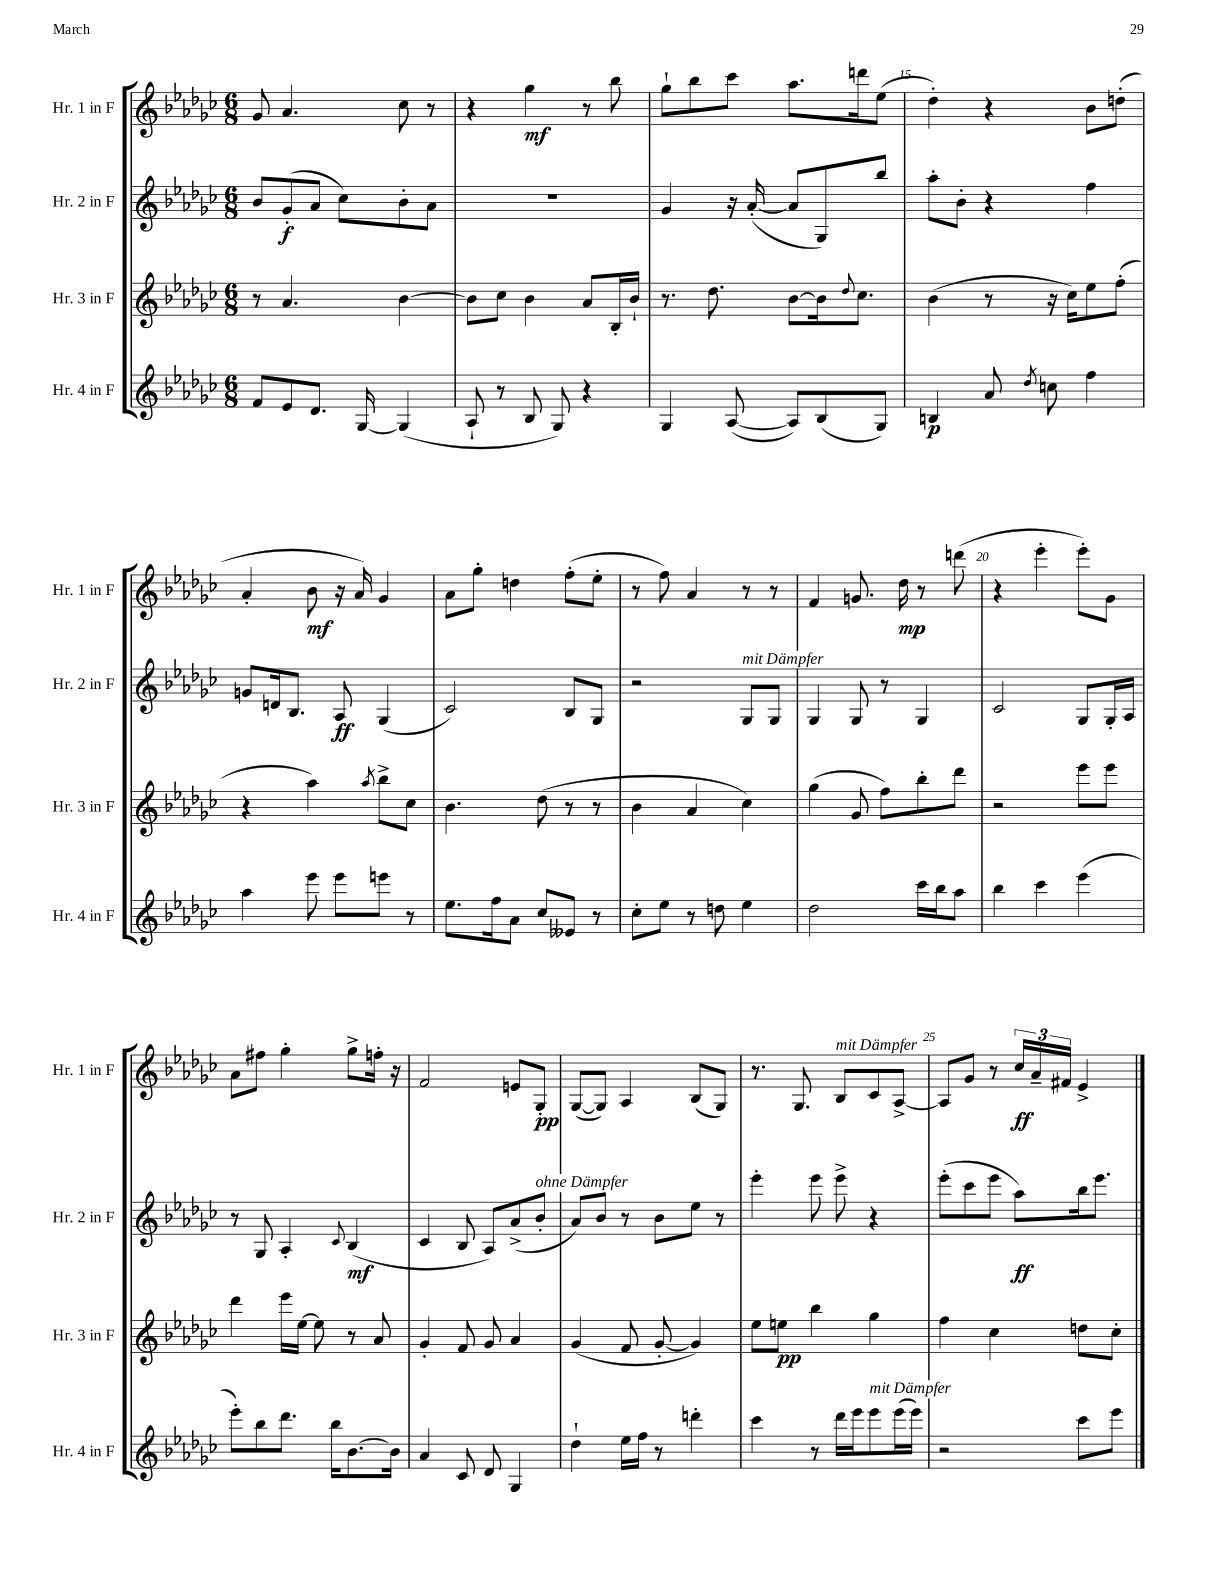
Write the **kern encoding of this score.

**kern	**kern	**kern	**kern
*staff4	*staff3	*staff2	*staff1
*clefG2	*clefG2	*clefG2	*clefG2
*k[b-e-a-d-g-c-]	*k[b-e-a-d-g-c-]	*k[b-e-a-d-g-c-]	*k[b-e-a-d-g-c-]
*M6/8	*M6/8	*M6/8	*M6/8
8f	8r	8b-	8g-
8e-	4.a-	(8g-'	4.a-
8.d-	.	8a-	.
.	.	8cc-)	.
[16G-	.	.	.
(4G-]	[4b-	8b-'	8cc-
.	.	8a-	8r
=	=	=	=
8A-`	8b-]	2.r	4r
8r	8cc-	.	.
8B-	4b-	.	4gg-
8G-)	.	.	.
4r	8a-	.	8r
.	16B-'	.	8bb-
.	16b-`	.	.
=	=	=	=
4G-	8.r	4g-	8gg-`
.	.	.	8bb-
.	8.dd-	.	.
([8A-	.	16r	8ccc-
.	.	([16a-'	.
8A-])	[8b-	8a-]	8.aa-
(8B-	16b-]	8G-)	.
.	8qqdd-	.	.
.	8.cc-	.	16ddd
8G-)	.	8bb-	(8ee-
=	=	=	=
4B	(4b-	8aa-'	4dd-')
.	.	8b-'	.
8a-	8r	4r	4r
8qdd-	.	.	.
8cc	16r	.	.
.	16cc-)	.	.
4ff	8ee-	4ff	8b-
.	(8ff'	.	(8dd'
=	=	=	=
4aa-	4r	8g	4a-'
.	.	16d	.
.	.	8.B-	.
8eee-	4aa-)	.	8b-
8eee-	.	8A-	16r
.	.	.	16a-)
.	8qaa-	.	.
8eee	8bb-^	(4G-	4g-
8r	8cc-	.	.
=	=	=	=
8.ee-	4.b-	2c-)	8a-
.	.	.	8gg-'
16ff	.	.	.
8a-	.	.	4dd
8cc-	(8dd-	.	.
8e--	8r	8B-	(8ff'
8r	8r	8G-	8ee-'
=	=	=	=
8cc-'	4b-	2r	8r
8ee-	.	.	8ff)
8r	4a-	.	4a-
8dd	.	.	.
4ee-	4cc-)	8G-	8r
.	.	8G-	8r
=	=	=	=
2dd-	(4gg-	4G-	4f
.	8g-	8G-	8.g
.	8ff)	8r	.
.	.	.	16dd-
16ccc-	8bb-'	4G-	8r
16bb-	.	.	.
8aa-	8ddd-	.	(8ddd
=	=	=	=
4bb-	2r	2c-	4r
4ccc-	.	.	4eee-'
(4eee-	8eee-	8G-	8eee-')
.	8eee-	16G-'	8g-
.	.	16A-	.
=	=	=	=
8eee-')	4ddd-	8r	8a-
8bb-	.	8G-	8ff#
8.ddd-	16eee-	4A-'	4gg-'
.	[16ee-	.	.
.	8ee-]	.	.
16bb-	.	.	.
.	.	8qqc-	.
[8.b-	8r	(4B-	8gg-^
.	8a-	.	16ff'
16b-]	.	.	16r
=	=	=	=
4a-	4g-'	4c-	2f
8c-	8f	8B-	.
8d-	8g-	8A-)	.
4G-	4a-	(8a-^	8e
.	.	8b-'	8G-'
=	=	=	=
4dd-`	(4g-	8a-)	([8G-
.	.	8b-	8G-])
16ee-	8f	8r	4A-
16ff	.	.	.
8r	[8g-'	8b-	.
4ddd'	4g-])	8ee-	(8B-
.	.	8r	8G-)
=	=	=	=
4ccc-	8ee-	4eee-'	8.r
.	8ee	.	.
.	.	.	8.G-
8r	4bb-	8eee-	.
16ddd-	.	8eee-^	8B-
16eee-	.	.	.
8eee-	4gg-	4r	8c-
(16eee-	.	.	[8A-^
16eee-)	.	.	.
=	=	=	=
2r	4ff	(8eee-'	8A-]
.	.	8ccc-	8g-
.	4cc-	8eee-	8r
.	.	8aa-)	24cc-
.	.	.	24a-~
.	.	.	24f#
8ccc-	8dd	16bb-	4e-^
.	.	8.eee-	.
8eee-	8cc-'	.	.
==	==	==	==
*-	*-	*-	*-
